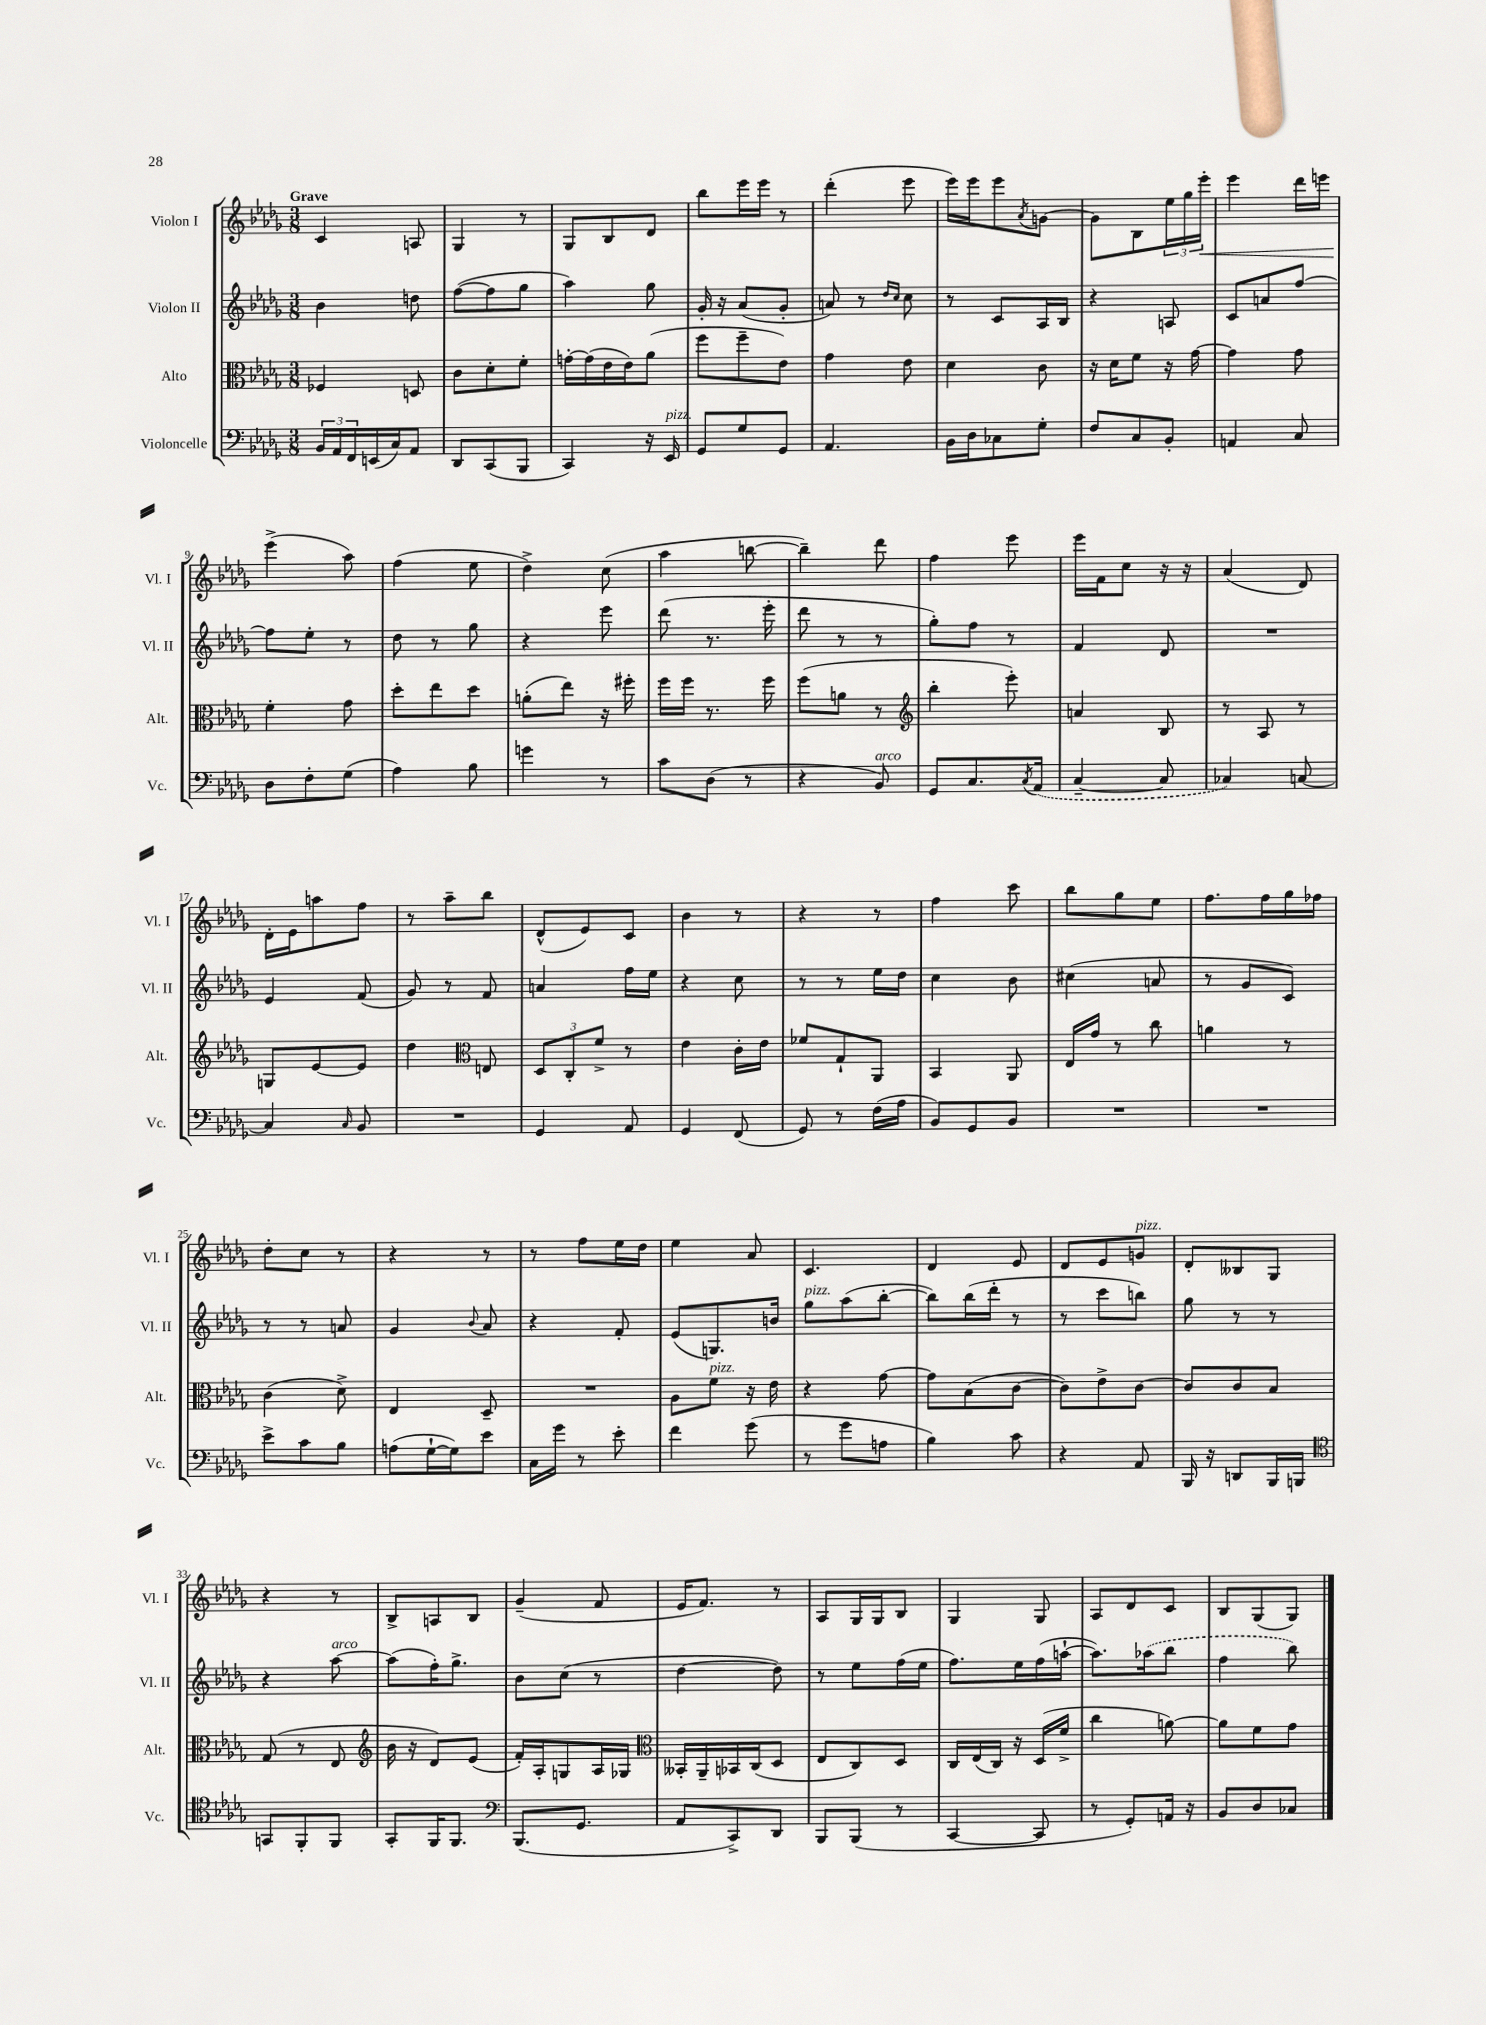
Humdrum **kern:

**kern	**kern	**kern	**kern	**dynam
*part4	*part3	*part2	*part1	*part1
*staff4	*staff3	*staff2	*staff1	*staff1
*I"Violoncelle	*I"Alto	*I"Violon II	*I"Violon I	*
*I'Vc.	*I'Alt.	*I'Vl. II	*I'Vl. I	*
*clefF4	*clefC3	*clefG2	*clefG2	*
*k[b-e-a-d-g-]	*k[b-e-a-d-g-]	*k[b-e-a-d-g-]	*k[b-e-a-d-g-]	*
*M3/8	*M3/8	*M3/8	*M3/8	*
=1	=1	=1	=1	=1
!	!	!	!LO:TX:a:B:t=Grave	!
24BB-/LL	4F-X/	4b-\	4c/	.
24AA-/	.	.	.	.
24FF/	.	.	.	.
(16EEn/	.	.	.	.
16C/J)	.	.	.	.
8AA-/J	8Dn/	8ddn\	8An/	.
=2	=2	=2	=2	=2
8DD-/L	8c\L	([8ff\L	4G-/	.
(8CC/	8d-'\	8ff\]	.	.
8BBB-/J	8f'\J	8gg-\J	8r	.
=3	=3	=3	=3	=3
4CC/)	[16gn'\LL	4aa-\)	8G-/L	.
.	(16g\]	.	.	.
.	16e-\	.	8B-/	.
.	16e-\J)	.	.	.
16r	(8a-\J	8gg-\	8d-/J	.
!LO:TX:a:i:t=pizz.	!	!	!	!
16EE-/	.	.	.	.
=4	=4	=4	=4	=4
8GG-/L	8ff\L	16g-'/	8bb-\L	.
.	.	16r	.	.
8G-/	8ff~\	(8a-/L	16eee-\L	.
.	.	.	16eee-\JJ	.
8GG-/J	8e-\J)	8g-'/J	8r	.
=5	=5	=5	=5	=5
4.AA-/	4g-\	8an/)	(4ddd-'\	.
.	.	8r	.	.
.	.	16qqdd-/LL	.	.
.	.	16qqcc/JJ	.	.
.	8e-\	8cc\	8eee-\	.
=6	=6	=6	=6	=6
16BB-\LL	4d-\	8r	16eee-\LL)	.
16D-\J	.	.	16eee-\J	.
8C-X\	.	8c/L	8eee-\	.
.	.	.	8qa-/	.
8G-'\J	8c\	16A-/L	[8gn\J	.
.	.	16B-/JJ	.	.
=7	=7	=7	=7	=7
8F/L	16r	4r	8g\L]	.
.	16d-\KL	.	.	.
8C/	8f\J	.	8B-\	.
8BB-'/J	16r	8An/	24ee-\L	.
.	.	.	24gg-\	.
.	[16g-\	.	.	.
!	!	!	!	!LO:HP:b
.	.	.	24eee-'\JJ	<
=8	=8	=8	=8	=8
4AAn/	4g-\]	8c/L	4eee-\	.
.	.	8an/	.	.
8C/	8g-\	[8ff/J	16ddd-\LL	.
.	.	.	16eeen\JJ	.
!!LO:LB:g=z
=9	=9	=9	=9	=9
8D-\L	4f'\	8ff\L]	(4eee-^\	.
8F'\	.	8ee-'\J	.	.
(8G-\J	8g-\	8r	8aa-\)	[
=10	=10	=10	=10	=10
4A-\)	8dd-'\L	8dd-\	(4ff\	.
.	8ee-\	8r	.	.
8B-\	8dd-\J	8gg-\	8ee-\	.
=11	=11	=11	=11	=11
4gn\	(8an'\L	4r	4dd-^\)	.
.	8ee-\J)	.	.	.
8r	16r	8eee-\	(8cc\	.
.	16ff#X'\	.	.	.
=12	=12	=12	=12	=12
8c\L	16ff\LL	(8ddd-\	4aa-\	.
.	16ff\JJ	.	.	.
(8D-\J	8.r	8.r	.	.
8r	.	.	[8bbn\	.
.	16ff\	16eee-'\	.	.
=13	=13	=13	=13	=13
4r	(8ff\L	8ddd-\	4bb~\])	.
.	8an\J	8r	.	.
!LO:TX:a:i:t=arco	!	!	!	!
8BB-/)	8r	8r	8ddd-\	.
=14	=14	=14	=14	=14
*	*clefG2	*	*	*
8GG-/L	4bb-'\	8gg-'\L)	4ff\	.
8.C/	.	8ff\J	.	.
.	8eee-'\)	8r	8eee-\	.
8qC/	.	.	.	.
(16AA-/Jk	.	.	.	.
=15	=15	=15	=15	=15
[4C~/	4an/	4f/	16eee-\LL	.
.	.	.	16f\J	.
.	.	.	8cc\J	.
8C/]	8B-/	8d-/	16r	.
.	.	.	16r	.
=16	=16	=16	=16	=16
4C-X/)	8r	4.r	(4a-/	.
.	8A-/	.	.	.
[8Cn/	8r	.	8d-/)	.
!!LO:LB:g=z
=17	=17	=17	=17	=17
4C/]	8Gn/L	4e-/	16d-'\LL	.
.	.	.	16e-\J	.
.	[8e-/	.	8aan\	.
16qqC/	.	.	.	.
8BB-/	8e-/J]	(8f/	8ff\J	.
=18	=18	=18	=18	=18
4.r	4dd-\	8g-/)	8r	.
.	.	8r	8aa-~\L	.
*	*clefC3	*	*	*
.	8En/	8f/	8bb-\J	.
=19	=19	=19	=19	=19
4GG-/	12D-/L	4an/	(8d-^^/L	.
.	12C'/	.	.	.
.	.	.	8e-/)	.
.	12f^/J	.	.	.
8AA-/	8r	16ff\LL	8c/J	.
.	.	16ee-\JJ	.	.
=20	=20	=20	=20	=20
4GG-/	4e-\	4r	4b-\	.
(8FF/	16c'\LL	8cc\	8r	.
.	16e-\JJ	.	.	.
=21	=21	=21	=21	=21
8GG-/)	8f-X/L	8r	4r	.
8r	8G-`/	8r	.	.
(16F\LL	8AA-/J	16ee-\LL	8r	.
16A-\JJ	.	16dd-\JJ	.	.
=22	=22	=22	=22	=22
8BB-/L)	4BB-/	4cc\	4ff\	.
8GG-/	.	.	.	.
8BB-/J	8AA-/	8b-\	8ccc\	.
=23	=23	=23	=23	=23
4.r	16E-/LL	(4cc#X\	8bb-\L	.
.	16g-/JJ	.	.	.
.	8r	.	8gg-\	.
.	8cc\	8an/	8ee-\J	.
=24	=24	=24	=24	=24
4.r	4an\	8r	8.ff\L	.
.	.	8g-/L	.	.
.	.	.	16ff\L	.
.	8r	8c/J)	16gg-\	.
.	.	.	16ff-X\JJ	.
!!LO:LB:g=z
=25	=25	=25	=25	=25
8e-^\L	(4c\	8r	8dd-'\L	.
8c\	.	8r	8cc\J	.
8B-\J	8d-^\)	8an/	8r	.
=26	=26	=26	=26	=26
(8An\L	4E-/	4g-/	4r	.
[16G-`\L	.	.	.	.
16G-\J])	.	.	.	.
.	.	8qqb-/	.	.
8e-\J	8D-~/	8a-/	8r	.
=27	=27	=27	=27	=27
16C\LL	4.r	4r	8r	.
16g-\JJ	.	.	.	.
8r	.	.	8ff\L	.
8e-'\	.	8f'/	16ee-\L	.
.	.	.	16dd-\JJ	.
=28	=28	=28	=28	=28
4f\	8A-\L	(8e-/L	4ee-\	.
!	!LO:TX:a:i:t=pizz.	!	!	!
.	8f\J	8.Gn/)	.	.
(8g-\	16r	.	8a-/	.
.	16e-\	16bn/Jk	.	.
=29	=29	=29	=29	=29
!	!	!LO:TX:a:i:t=pizz.	!	!
8r	4r	8gg-\L	4.c/	.
8g-\L	.	(8aa-\	.	.
8An\J	[8g-\	[8bb-'\J	.	.
=30	=30	=30	=30	=30
4B-\)	8g-\L]	8bb-\L])	4d-/	.
.	(8B-\	(16bb-\L	.	.
.	.	16ddd-'\JJ	.	.
8c\	[8c\J	8r	8e-/	.
=31	=31	=31	=31	=31
4r	8c\L])	8r	8d-/L	.
.	8e-^\	8ccc\L	8e-/	.
!	!	!	!LO:TX:a:i:t=pizz.	!
8AA-/	[8c\J	8bbn\J)	8gn/J	.
=32	=32	=32	=32	=32
16BBB-/	8c/L]	8gg-\	8d-'/L	.
16r	.	.	.	.
8DDn/L	8c/	8r	8B--X/	.
16BBB-/L	8B-/J	8r	8G-/J	.
16BBBn/JJ	.	.	.	.
!!LO:LB:g=z
=33	=33	=33	=33	=33
*clefC4	*	*	*	*
8GGn/L	(8G-/	4r	4r	.
8FF'/	8r	.	.	.
!	!	!LO:TX:a:i:t=arco	!	!
8FF/J	8E-/	[8aa-\	8r	.
=34	=34	=34	=34	=34
*	*clefG2	*	*	*
8GG-'/L	16b-\	(8aa-\L]	8B-^/L	.
.	16r	.	.	.
16FF/K	8d-/L)	16ff'\K)	8An/	.
8.FF/J	.	8.gg-^\J	.	.
.	(8e-/J	.	8B-/J	.
=35	=35	=35	=35	=35
*clefF4	*	*	*	*
(8.BBB-/L	16f'/LL)	8b-\L	(4g-~/	.
.	16A-'/J	.	.	.
.	8Gn/	(8cc\J	.	.
8.GG-/J	.	.	.	.
.	16A-/L	8r	8f/	.
.	16G-X/JJ	.	.	.
=36	=36	=36	=36	=36
*	*clefC3	*	*	*
8AA-/L	16BB--X'/LL	[4dd-\	16e-/KL	.
.	16AA-~/	.	8.f/J)	.
8CC^/)	16BB-X/	.	.	.
.	(16C/J	.	.	.
8DD-/J	8D-/J	8dd-\])	8r	.
=37	=37	=37	=37	=37
8BBB-/L	8E-/L	8r	8A-/L	.
(8BBB-/J	8C/)	8ee-\L	16G-/L	.
.	.	.	16G-/J	.
8r	8D-/J	(16ff\L	8B-/J	.
.	.	16ee-\JJ	.	.
=38	=38	=38	=38	=38
[4CC/	16C/LL	8.ff\L)	4G-/	.
.	(16E-/	.	.	.
.	16C/JJ)	.	.	.
.	16r	16ee-\L	.	.
8CC/]	(16D-/LL	(16ff\	8G-/	.
.	16f^/JJ	[16aan`\JJ	.	.
=39	=39	=39	=39	=39
8r	4cc\	8.aa\L])	8A-/L	.
8GG-'/L)	.	.	8d-/	.
.	.	(16aa-X\k	.	.
16AAn/Jk	[8an\)	8bb-\J	8c/J	.
16r	.	.	.	.
=40	=40	=40	=40	=40
8BB-/L	8a\L]	4ff\	8B-/L	.
8D-/	8f\	.	(8G-/	.
8C-X/J	8g-\J	8bb-\)	8G-/J)	.
==	==	==	==	==
*-	*-	*-	*-	*-
